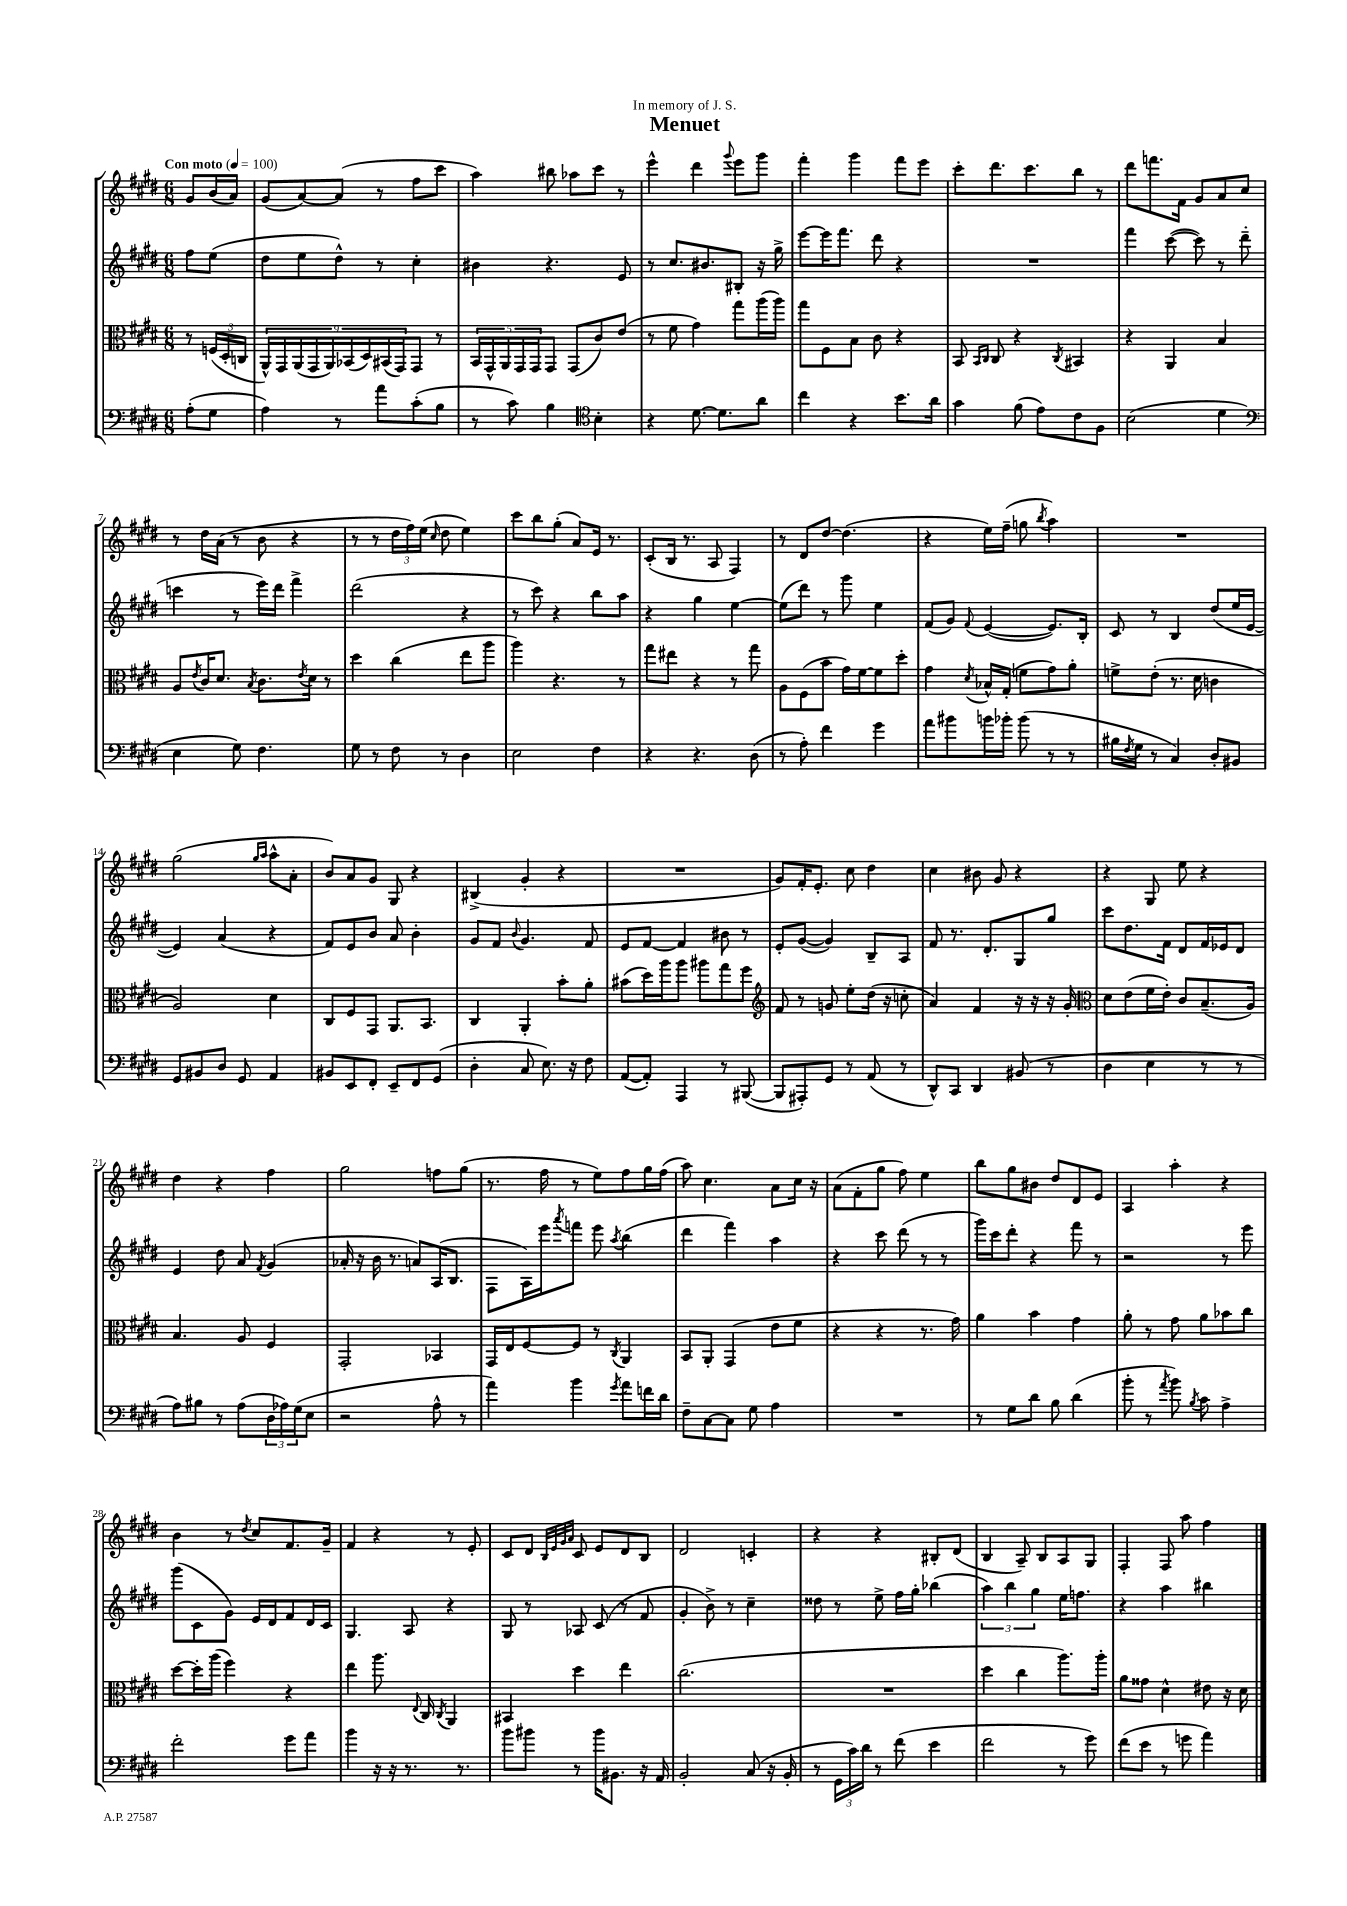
\header { title = "Menuet" dedication = "In memory of J. S." }
<<
\new StaffGroup <<
\new Staff = "s0" {
    \clef treble \key e \major \numericTimeSignature \time 6/8 \partial 4 \tempo "Con moto" 4 = 100
    gis'8 b'16( a'16) |
    gis'8( a'8~) a'8( r8 fis''8 cis'''8 |
    a''4) bis''8 aes''8 cis'''8 r8 |
    e'''4-^ dis'''4 \appoggiatura { gis'''8 } e'''8 gis'''8 |
    fis'''4-. gis'''4 fis'''8 e'''8 |
    cis'''8-. dis'''8. cis'''8. b''8 r8 |
    dis'''8 f'''8. fis'16 gis'8 a'8 cis''8 |
    r8 dis''16 a'16( r8 b'8 r4 |
    r8 r8 \tuplet 3/2 { dis''16 fis''16) e''16( } \grace { cis''16 } dis''8 e''4) |
    cis'''8 b''8 gis''8-.( a'8) e'16 r8. |
    cis'8-.( b16 r8. a8 fis4) |
    r8 dis'8 dis''8~ dis''4.( |
    r4 e''16) fis''16--( g''8 \acciaccatura { b''8 } a''4) |
    R2. |
    gis''2( \grace { gis''16 a''16 } a''8-^ a'8-. |
    b'8) a'8 gis'8 gis8 r4 |
    bis4->( gis'4-. r4 |
    R2. |
    gis'8) fis'16-. e'8.-. cis''8 dis''4 |
    cis''4 bis'8 gis'8 r4 |
    r4 gis8 e''8 r4 |
    dis''4 r4 fis''4 |
    gis''2 f''8 gis''8( |
    r8. fis''16 r8 e''8) fis''8 gis''16 fis''16( |
    a''8) cis''4. a'8 cis''16 r16 |
    a'8( fis'8-. gis''8 fis''8) e''4 |
    b''8 gis''8 bis'8 dis''8 dis'8 e'8 |
    a4 a''4-. r4 |
    b'4 r8 \acciaccatura { dis''8 } cis''8 fis'8. gis'16-- |
    fis'4 r4 r8 e'8-. |
    cis'8 dis'8 \grace { b32 e'32 gis'32 a'32 } cis'8 e'8 dis'8 b8 |
    dis'2 c'4-. |
    r4 r4 bis8-. dis'8( |
    b4 a8--) b8 a8 gis8 |
    fis4-. fis8 a''8 fis''4 \bar "|." |
}
\new Staff = "s1" {
    \clef treble \key e \major \numericTimeSignature \time 6/8 \partial 4
    fis''8 e''8( |
    dis''8 e''8 dis''8-^) r8 cis''4-. |
    bis'4 r4. e'8 |
    r8 cis''8. bis'8. bis8-. r16 gis''16-> |
    e'''8~ e'''16 fis'''8. dis'''8 r4 |
    R2. |
    fis'''4 cis'''8~( cis'''8) r8 dis'''8--( |
    c'''4 r8 e'''16) dis'''16 fis'''4-> |
    dis'''2( r4 |
    r8 cis'''8) r4 b''8 a''8 |
    r4 gis''4 e''4~ |
    e''8( dis'''8) r8 gis'''8 e''4 |
    fis'8( gis'8) \appoggiatura { fis'8 } e'4~( e'8.) b16-. |
    cis'8 r8 b4 dis''8( e''16 e'16~ |
    e'4) a'4( r4 |
    fis'8) e'8 b'8 a'8 b'4-. |
    gis'8 fis'8 \appoggiatura { b'8 } gis'4. fis'8 |
    e'8 fis'8~ fis'4 bis'8 r8 |
    e'8-. gis'8~( gis'4) b8-- a8 |
    fis'8 r8. dis'8.-. gis8 gis''8 |
    cis'''8 dis''8. fis'16 dis'8 fis'16 ees'16 dis'8 |
    e'4 dis''8 a'8 \acciaccatura { fis'8 } gis'4( |
    aes'16-. r16 b'16 r8. a'8) a16( b8. |
    fis8 a16) e'''16 \acciaccatura { a'''8 } f'''8 e'''8 \acciaccatura { a''8 } b''4( |
    dis'''4 fis'''4) a''4 |
    r4 cis'''8 dis'''8( r8 r8 |
    gis'''16) cis'''16 dis'''8-. r4 fis'''8 r8 |
    r2 r8 e'''8 |
    gis'''8( cis'8 gis'8) e'16 dis'16 fis'8 dis'16 cis'16 |
    gis4. a8 r4 |
    gis8 r8 aes8 cis'8( r8 fis'8 |
    gis'4-. b'8->) r8 cis''4-- |
    disis''8 r8 e''8-> fis''16 gis''16-. bes''4( |
    \tuplet 3/2 { a''4) b''4 gis''4 } e''16 f''8. |
    r4 a''4 bis''4 \bar "|." |
}
\new Staff = "s2" {
    \clef alto \key e \major \numericTimeSignature \time 6/8 \partial 4
    r8 \tuplet 3/2 { f16( dis16-. c16 } |
    \tuplet 9/8 { a,16-^) gis,16 a,16( gis,16 a,16) bes,16( dis16) bis,16( gis,16) } gis,8 r8 |
    \tuplet 5/4 { b,16 gis,16-^ a,16 gis,16 gis,16 } gis,8 gis,8( cis'8) e'8( |
    r8 fis'8 gis'4) gis''8 a''16( a''16) |
    gis''8 fis8 b8 cis'8 r4 |
    b,8 \grace { b,16 cis16 } cis8 r4 \acciaccatura { cis8 } bis,4 |
    r4 a,4 b4 |
    a8 \acciaccatura { e'8 } cis'16 dis'8. \acciaccatura { b8 } cis'8. \acciaccatura { e'8 } dis'16 r8 |
    dis''4 cis''4( e''8 a''8 |
    a''4) r4. r8 |
    gis''8 eis''8 r4 r8 gis''8 |
    a8 fis8( b'8 gis'16) fis'16~ fis'8 dis''8-. |
    gis'4 \acciaccatura { dis'8 } bes16-^ gis16-.( f'8 gis'8) a'8-. |
    f'8-> e'8-.( r8. dis'16 c'4 |
    a2) dis'4 |
    cis8 fis8 gis,8 a,8. b,8. |
    cis4 a,4-. b'8-. a'8-. |
    bis'8( dis''16) a''16 a''8 ais''8 gis''8 fis''8 |
    \clef treble fis'8 r8 g'8 e''8-. dis''16( r16 c''8-. |
    a'4) fis'4 r16 r16 r16 gis'16-. |
    \clef alto dis'8 e'8( fis'16 e'16-.) cis'8 b8.--( a16) |
    b4. a8 fis4 |
    gis,2-. bes,4 |
    gis,16 e16 fis8~ fis8 r8 \acciaccatura { cis8 } a,4 |
    b,8 a,8-. gis,4( e'8 fis'8 |
    r4 r4 r8. gis'16) |
    a'4 b'4 gis'4 |
    a'8-. r8 gis'8 a'8 bes'8 cis''8 |
    dis''8~ dis''16-. a''16( fis''4) r4 |
    e''4 a''8. \appoggiatura { e8 } cis16 \acciaccatura { cis8 } a,4 |
    bis,4 dis''4 e''4 |
    cis''2.( |
    R2. |
    dis''4 cis''4 a''8.) a''16-. |
    a'8 gisis'8 dis'4-^ eis'8 r16 dis'16 \bar "|." |
}
\new Staff = "s3" {
    \clef bass \key e \major \numericTimeSignature \time 6/8 \partial 4
    a8-.( gis8 |
    a4) r8 a'8 cis'8-.( b8 |
    r8 cis'8) b4 \clef tenor b4-. |
    r4 dis'8.~ dis'8. a'8 |
    cis''4 r4 b'8. a'16 |
    gis'4 fis'8( e'8) cis'8 fis8 |
    b2( dis'4 |
    \clef bass e4 gis8) fis4. |
    gis8 r8 fis8 r8 dis4 |
    e2 fis4 |
    r4 r4. dis8( |
    r8 a8-.) fis'4 gis'4 |
    a'8 bis'8 b'16 bes'16-. bes'8( r8 r8 |
    bis16 \acciaccatura { fis8 } gis16 r8 cis4) dis8-. bis,8 |
    gis,8 bis,8 dis8 gis,8 a,4 |
    bis,8 e,8 fis,8-. e,8-- fis,8 gis,8( |
    dis4-. cis8 e8.) r16 fis8 |
    a,8~( a,8-.) a,,4 r8 bis,,8~( |
    bis,,8 ais,,8-.) gis,8 r8 a,8( r8 |
    dis,8-^) cis,8 dis,4 bis,8( r8 |
    dis4 e4 r8 r8 |
    a8) bis8 r8 a8( \tuplet 3/2 { dis16 aes16) gis16( } e8 |
    r2 a8-^ r8 |
    a'4) b'4 \acciaccatura { gis'8 } a'8 f'16 dis'16 |
    fis8-- cis8~ cis8 gis8 a4 |
    R2. |
    r8 gis8 dis'8 b8 dis'4( |
    b'8-. r8 \acciaccatura { a'8 } b'8) \acciaccatura { b8 } cis'8 a4-> |
    fis'2-. gis'8 a'8 |
    b'4 r16 r16 r8. r8. |
    b'8 bis'8 r8 bis'16 bis,8. r16 a,16 |
    b,2-. cis8( r16 b,16-. |
    r8 \tuplet 3/2 { gis,16 cis'16) dis'16 } r8 fis'8( e'4 |
    fis'2 r8 gis'8) |
    fis'8( e'8 r8 g'8 a'4) \bar "|." |
}
>>
>>
